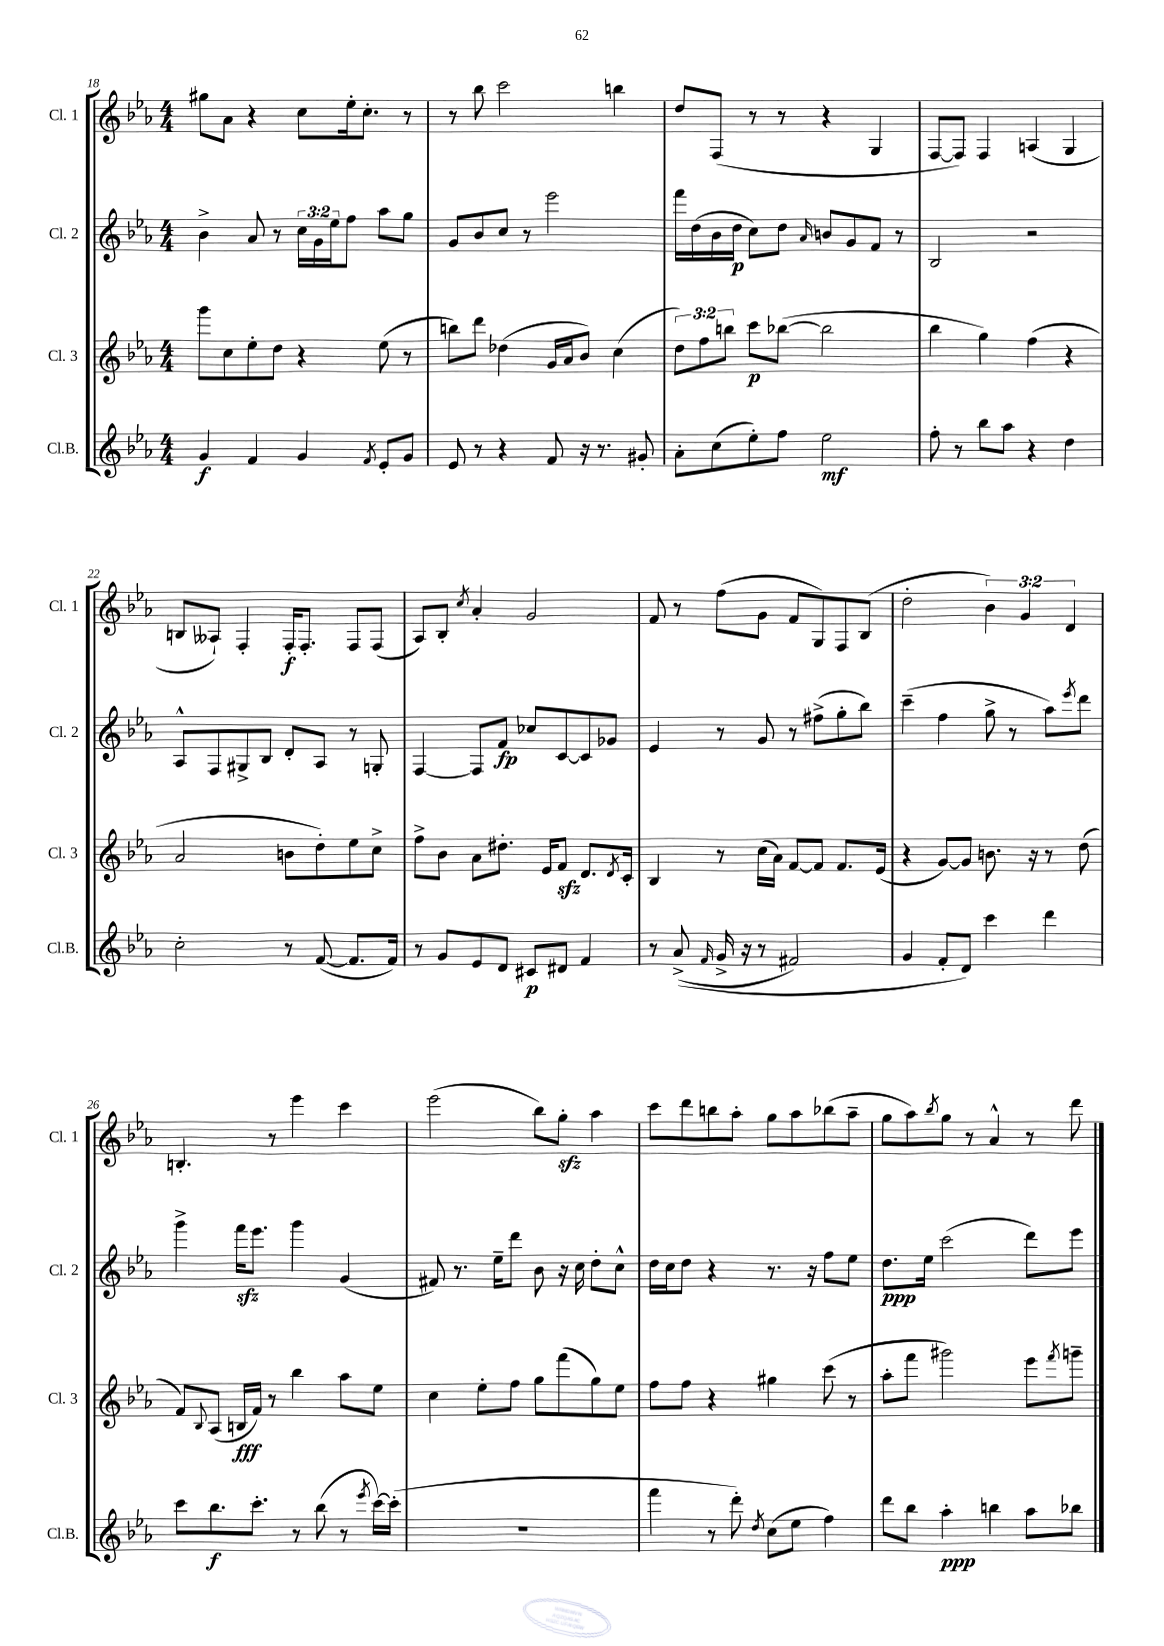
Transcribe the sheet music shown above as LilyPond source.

<<
\new StaffGroup <<
\new Staff = "s0" \with { instrumentName = "Cl. 1" shortInstrumentName = "Cl. 1" } {
    \clef treble \key ees \major \numericTimeSignature \time 4/4 \override Staff.TupletNumber.text = #tuplet-number::calc-fraction-text
    gis''8 aes'8 r4 c''8 ees''16-. c''8.-. r8 |
    r8 bes''8 c'''2 b''4 |
    d''8 f8( r8 r8 r4 g4 |
    f8~ f8) f4 a4( g4 |
    b8 aeses8-!) f4-. f16-.\f f8.-. f8 f8( |
    aes8) bes8-. \acciaccatura { c''8 } aes'4-. g'2 |
    f'8 r8 f''8( g'8 f'8 g8) f8 bes8( |
    d''2-. \tuplet 3/2 { bes'4) g'4 d'4 } |
    b4.-. r8 ees'''4 c'''4 |
    ees'''2( bes''8) g''8-.\sfz aes''4 |
    c'''8 d'''8 b''8 aes''8-. g''8 aes''8 bes''8( aes''8-- |
    g''8 aes''8) \acciaccatura { bes''8 } g''8 r8 aes'4-^ r8 d'''8 \bar "|." |
}
\new Staff = "s1" \with { instrumentName = "Cl. 2" shortInstrumentName = "Cl. 2" } {
    \clef treble \key ees \major \numericTimeSignature \time 4/4 \override Staff.TupletNumber.text = #tuplet-number::calc-fraction-text
    bes'4-> aes'8 r8 \tuplet 3/2 { c''16 g'16 ees''16 } f''8 aes''8 g''8 |
    g'8 bes'8 c''8 r8 ees'''2 |
    f'''16 d''16( bes'16 d''16\p c''8) d''8 \grace { aes'16 } b'8 g'8 f'8 r8 |
    bes2 r2 |
    aes8-^ f8 gis8-> bes8 d'8-. aes8 r8 g8-. |
    f4~ f8 f'8\fp ces''8 c'8~ c'8 ges'8 |
    ees'4 r8 g'8 r8 fis''8->( g''8-. bes''8) |
    c'''4--( f''4 g''8-> r8 aes''8) \acciaccatura { ees'''8 } d'''8 |
    g'''4-> f'''16\sfz ees'''8. g'''4 g'4( |
    fis'8) r8. ees''16-- d'''8 bes'8 r16 c''16 d''8-. c''8-^ |
    d''16 c''16 d''8 r4 r8. r16 f''8 ees''8 |
    d''8.\ppp ees''16 c'''2( d'''8) ees'''8 \bar "|." |
}
\new Staff = "s2" \with { instrumentName = "Cl. 3" shortInstrumentName = "Cl. 3" } {
    \clef treble \key ees \major \numericTimeSignature \time 4/4 \override Staff.TupletNumber.text = #tuplet-number::calc-fraction-text
    g'''8 c''8 ees''8-. d''8 r4 ees''8( r8 |
    b''8) d'''8 des''4( g'16 aes'16 bes'8) c''4( |
    \tuplet 3/2 { d''8) f''8 b''8 } c'''8\p bes''8~( bes''2 |
    bes''4 g''4) f''4( r4 |
    aes'2 b'8 d''8-.) ees''8 c''8-> |
    f''8-> bes'8 aes'8 dis''8.-. ees'16 f'8\sfz d'8. \acciaccatura { d'8 } c'16-. |
    bes4 r8 c''16( aes'16) f'8~ f'8 f'8. ees'16( |
    r4 g'8~) g'8 b'8. r16 r8 d''8( |
    f'8) \appoggiatura { bes8 } aes8( b16\fff f'16) r8 bes''4 aes''8 ees''8 |
    c''4 ees''8-. f''8 g''8 f'''8( g''8) ees''8 |
    f''8 f''8 r4 gis''4 c'''8( r8 |
    aes''8-. f'''8 gis'''2) ees'''8 \acciaccatura { f'''8 } g'''8-- \bar "|." |
}
\new Staff = "s3" \with { instrumentName = "Cl.B." shortInstrumentName = "Cl.B." } {
    \clef treble \key ees \major \numericTimeSignature \time 4/4
    g'4\f f'4 g'4 \acciaccatura { f'8 } ees'8-. g'8 |
    ees'8 r8 r4 f'8 r16 r8. gis'8-. |
    aes'8-. c''8( ees''8-.) f''8 ees''2\mf |
    f''8-. r8 bes''8 aes''8 r4 d''4 |
    c''2-. r8 f'8~( f'8. f'16) |
    r8 g'8 ees'8 d'8 cis'8\p dis'8 f'4 |
    r8 aes'8->(\( \grace { f'16 } g'16-> r16 r8 fis'2) |
    g'4 f'8-. d'8\) c'''4 d'''4 |
    c'''8 bes''8.\f c'''8.-. r8 bes''8( r8 \acciaccatura { ees'''8 } c'''16~) c'''16-.( |
    R1 |
    f'''4 r8 d'''8-.) \acciaccatura { d''8 } c''8( ees''8 f''4) |
    d'''8 bes''8 aes''4-.\ppp b''4 aes''8 bes''8 \bar "|." |
}
>>
>>
\layout { \context { \Score currentBarNumber = #18 } }
